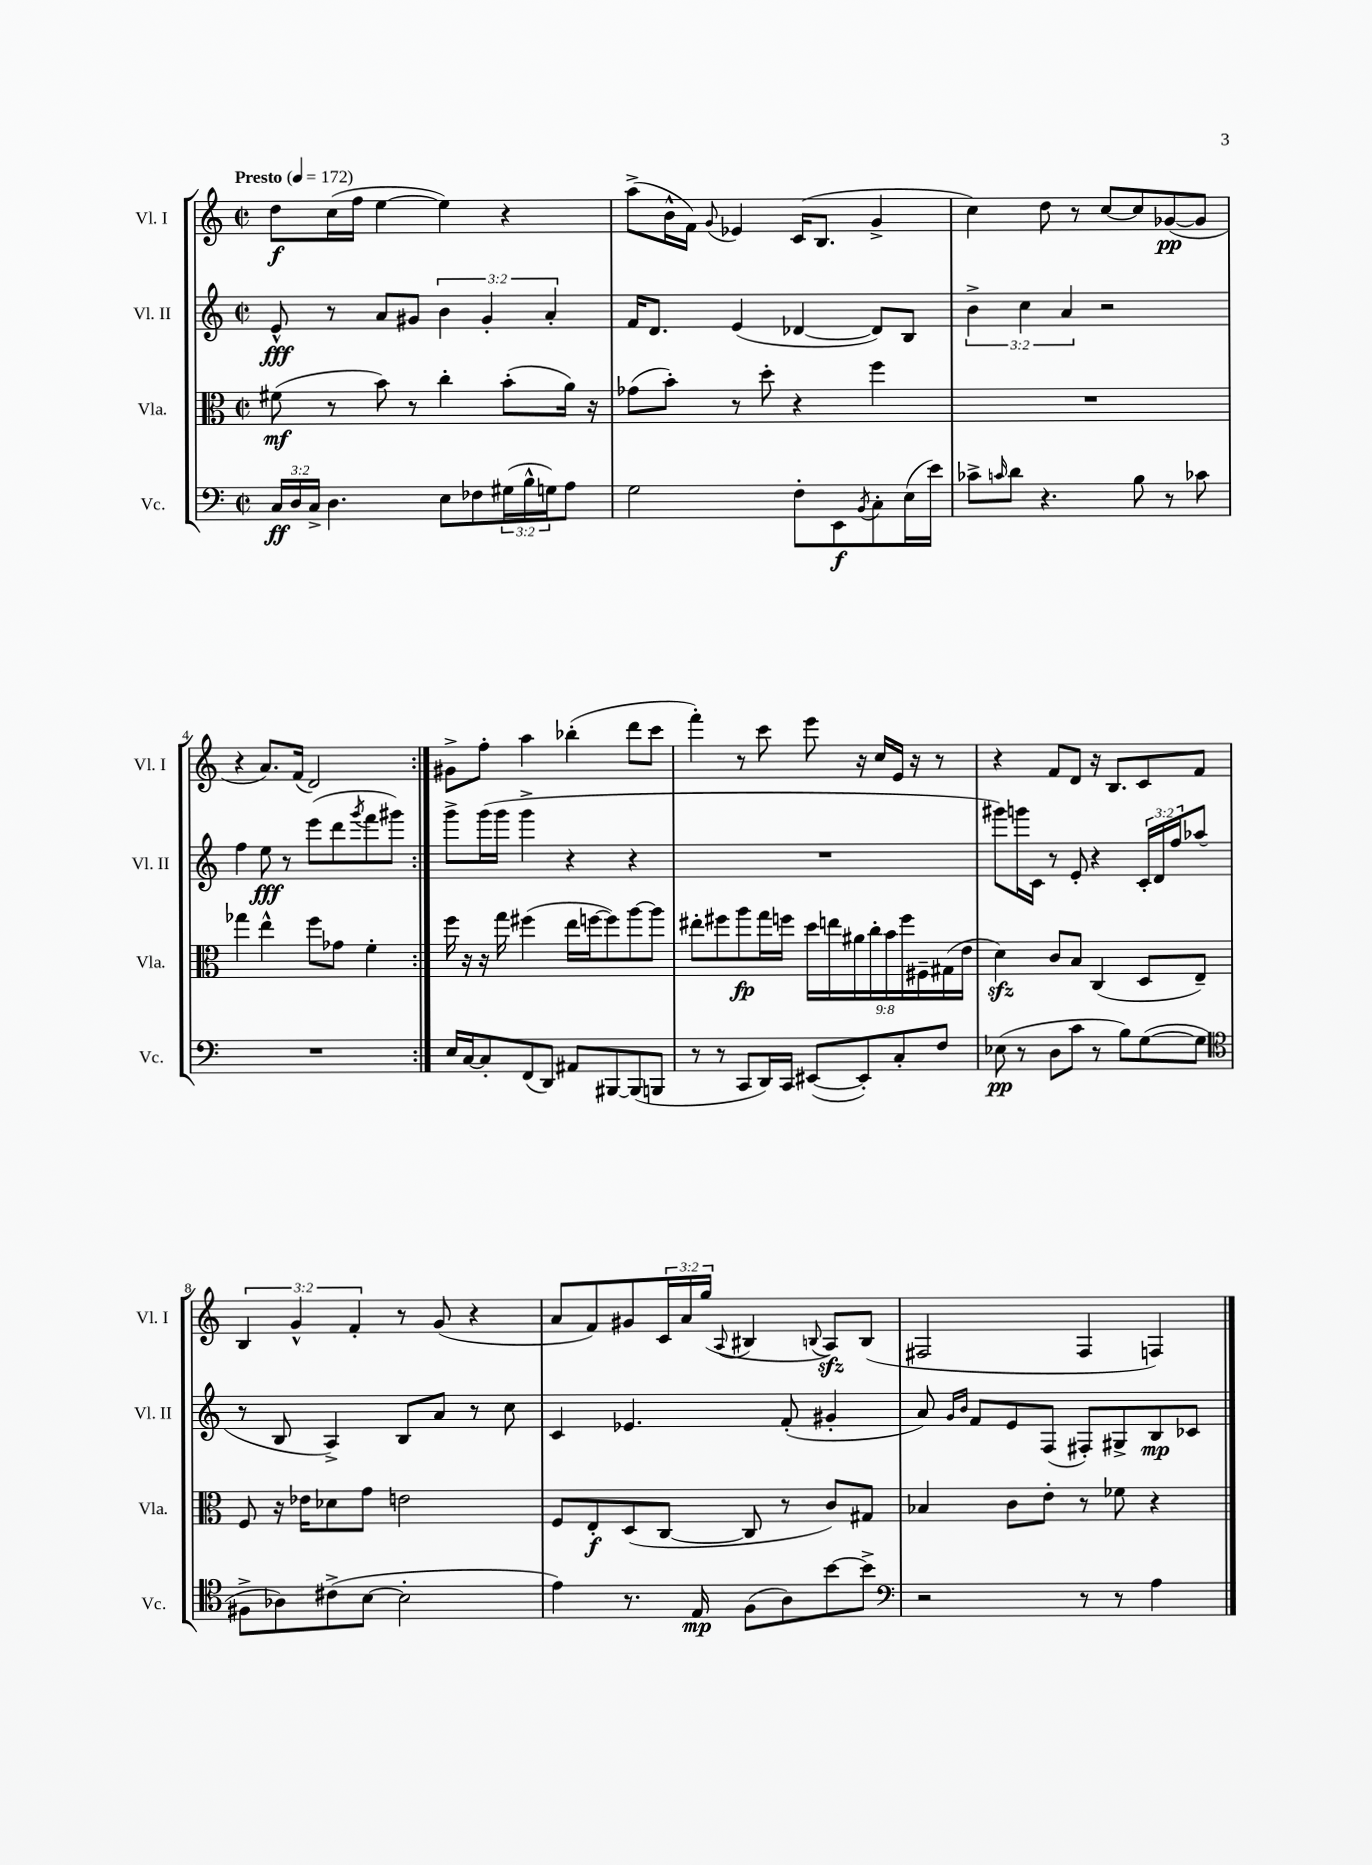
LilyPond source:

<<
\new StaffGroup <<
\new Staff = "s0" \with { instrumentName = "Vl. I" shortInstrumentName = "Vl. I" } {
    \clef treble \key c \major \defaultTimeSignature \time 2/2 \override Staff.TupletNumber.text = #tuplet-number::calc-fraction-text \tempo "Presto" 4 = 172
    \repeat volta 2 { d''8\f c''16( f''16 e''4~ e''4) r4 |
    a''8->( b'16-^ f'16) \appoggiatura { g'8 } ees'4 c'16( b8. g'4-> |
    c''4) d''8 r8 c''8~ c''8 ges'8~\pp( ges'8 |
    r4 a'8.) f'16( d'2) | }
    gis'8-> f''8-. a''4 bes''4-.( d'''8 c'''8 |
    f'''4-.) r8 c'''8 e'''8 r16 c''16 e'16 r16 r8 |
    r4 f'8 d'8 r16 b8. c'8 f'8 |
    \tuplet 3/2 { b4 g'4-^ f'4-. } r8 g'8( r4 |
    a'8 f'8) gis'8 \tuplet 3/2 { c'16 a'16 g''16( } \appoggiatura { a8 } bis4 \appoggiatura { b8 } a8\sfz) b8( |
    fis2 fis4 f4) \bar "|." |
}
\new Staff = "s1" \with { instrumentName = "Vl. II" shortInstrumentName = "Vl. II" } {
    \clef treble \key c \major \defaultTimeSignature \time 2/2 \override Staff.TupletNumber.text = #tuplet-number::calc-fraction-text
    \repeat volta 2 { e'8-^\fff r8 a'8 gis'8 \tuplet 3/2 { b'4 gis'4-. a'4-. } |
    f'16 d'8. e'4( des'4~ des'8) b8 |
    \tuplet 3/2 { b'4-> c''4 a'4 } r2 |
    f''4 e''8\fff r8 e'''8( d'''8 \acciaccatura { g'''8 } f'''8 gis'''8) | }
    g'''8-> g'''16( g'''16 g'''4-> r4 r4 |
    R1 |
    gis'''8) g'''16 c'16 r8 e'8-. r4 \tuplet 3/2 { c'16-. d'16 f''16 } aes''8( |
    r8 b8 a4->) b8 a'8 r8 c''8 |
    c'4 ees'4. f'8-.( gis'4-. |
    a'8) \grace { g'16 b'16 } f'8 e'8 f8( fis8-.) gis8-> b8\mp ces'8 \bar "|." |
}
\new Staff = "s2" \with { instrumentName = "Vla." shortInstrumentName = "Vla." } {
    \clef alto \key c \major \defaultTimeSignature \time 2/2 \override Staff.TupletNumber.text = #tuplet-number::calc-fraction-text
    \repeat volta 2 { fis'8\mf( r8 b'8) r8 c''4-. b'8-.( a'16) r16 |
    ges'8( b'8-.) r8 d''8-. r4 f''4 |
    R1 |
    ges''4 e''4-^ f''8 ges'8 f'4-. | }
    f''16 r16 r16 g''16 fis''4( e''16 f''16~ f''8) a''8~ a''8 |
    eis''8-. fis''8 a''8\fp g''16 f''16 \tuplet 9/8 { d''16 e''16 ais'16 c''16-. b'16 f''16 fis16-- gis16( e'16 } |
    d'4\sfz) c'8 b8 c4( d8 e8--) |
    f8 r16 ees'16 des'8 g'8 e'2 |
    f8 e8-.\f d8( c8~ c8 r8 c'8) gis8 |
    bes4 c'8 e'8-. r8 fes'8 r4 \bar "|." |
}
\new Staff = "s3" \with { instrumentName = "Vc." shortInstrumentName = "Vc." } {
    \clef bass \key c \major \defaultTimeSignature \time 2/2 \override Staff.TupletNumber.text = #tuplet-number::calc-fraction-text
    \repeat volta 2 { \tuplet 3/2 { c16\ff d16 c16-> } d4. e8 fes8 \tuplet 3/2 { gis16( b16-^ g16) } a8 |
    g2 f8-. e,8\f \acciaccatura { b,8 } c8-. e16( e'16) |
    ces'8-> \grace { c'16 } d'8 r4. b8 r8 ces'8 |
    R1 | }
    e16 c16~ c8-. f,8( d,8) ais,8 bis,,8~ bis,,8( b,,8 |
    r8 r8 c,8 d,16) c,16 eis,8~( eis,8-.) c8-. f8 |
    ees8\pp( r8 d8 c'8 r8 b8) g8~( g8 |
    \clef tenor fis8-> aes8) cis'8->( b8~ b2-. |
    e'4) r8. e16\mp f8( a8) b'8~ b'8-> |
    \clef bass r2 r8 r8 a4 \bar "|." |
}
>>
>>
